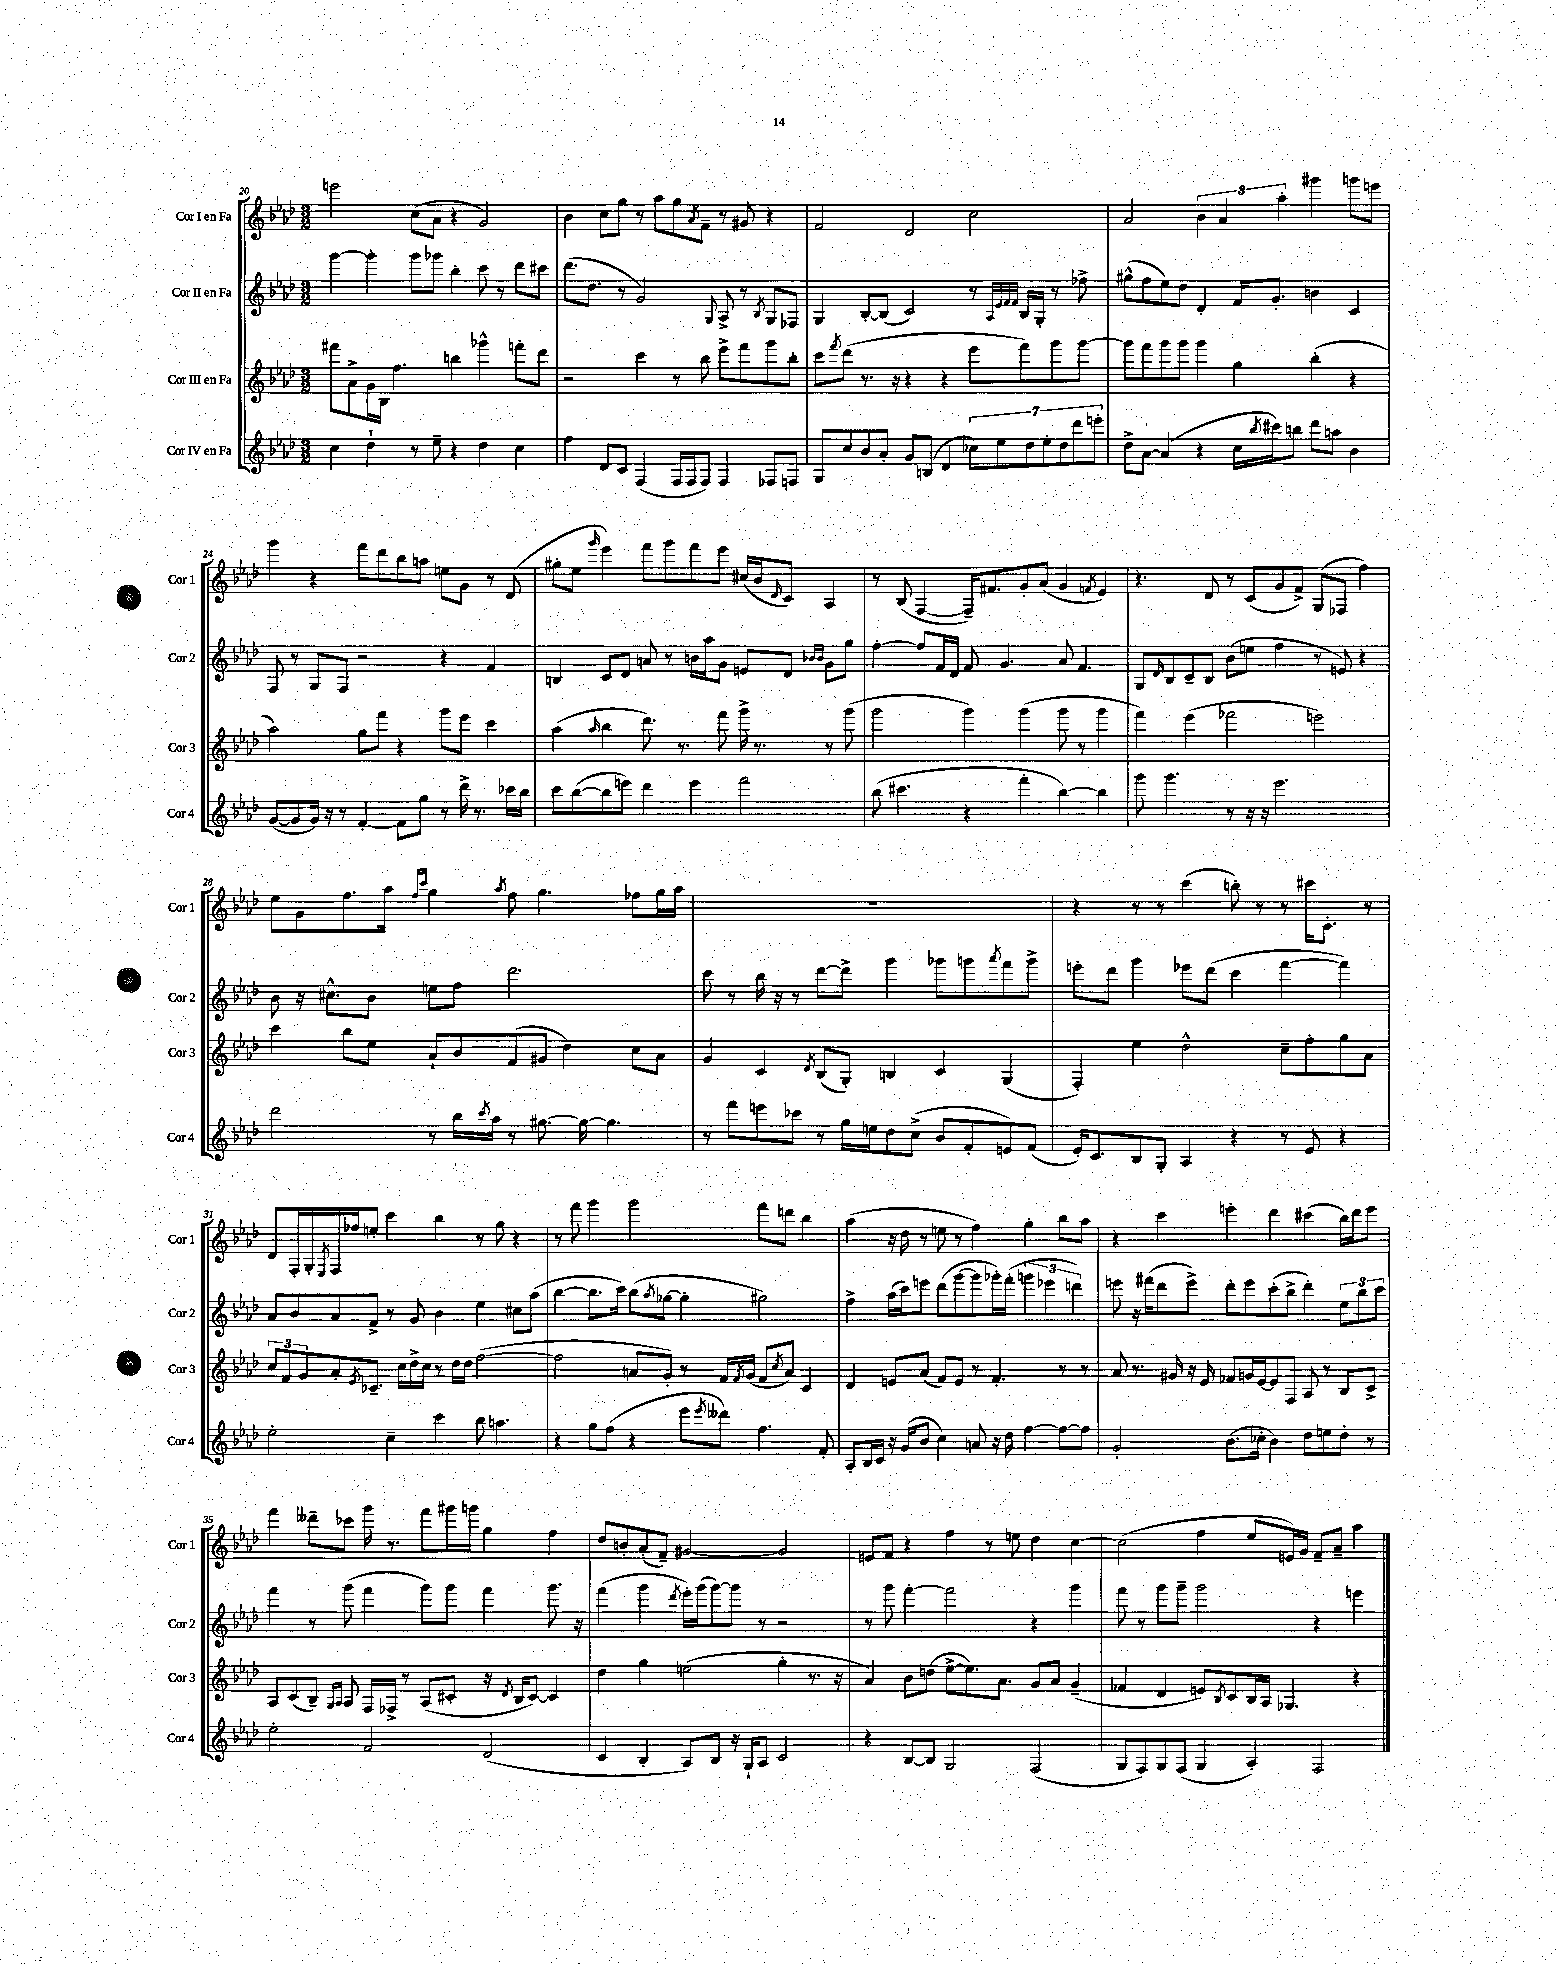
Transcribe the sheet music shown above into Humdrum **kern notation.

**kern	**kern	**kern	**kern
*part4	*part3	*part2	*part1
*staff4	*staff3	*staff2	*staff1
*I"Cor IV en Fa	*I"Cor III en Fa	*I"Cor II en Fa	*I"Cor I en Fa
*I'Cor 4	*I'Cor 3	*I'Cor 2	*I'Cor 1
*clefG2	*clefG2	*clefG2	*clefG2
*k[b-e-a-d-]	*k[b-e-a-d-]	*k[b-e-a-d-]	*k[b-e-a-d-]
*M3/2	*M3/2	*M3/2	*M3/2
=20	=20	=20	=20
4cc\	8fff#X\L	[4ggg\	2eeen\
.	8a-^\	.	.
4dd-`\	16g\L	4ggg'\]	.
.	16B-\JJ	.	.
.	4.ff\	.	.
8r	.	8ggg\L	(8cc\L
8ee-~\	.	8ggg-X\J	8a-\J
4r	4bbn\	4bb-'\	4r
4dd-\	4ggg-X^^\	8ccc\	2g/)
.	.	8r	.
4cc\	8fffn'\L	8ddd-\L	.
.	8ddd-\J	8ccc#X\J	.
=21	=21	=21	=21
4ff\	2r	(8.ddd-\L	4b-\
.	.	8.dd-\J	.
8d-/L	.	.	8cc\L
8c/J	.	8r	8gg\J
(4F/	4ccc\	2g/)	8r
.	.	.	8aa-\L
16F/LL	8r	.	8gg\
16F/J	.	.	.
.	.	.	8qa-/
8F/J)	8bb-\	.	8f~\J
.	.	8qqG/	.
4F/	8eee-^\L	8A-^/	8r
.	8fff\	8r	8g#X/
.	.	8qB-/	.
8F-X/L	8ggg\	8G/L	4r
8Fn/J	8bb-'\J	8F-X/J	.
=22	=22	=22	=22
8G/L	8ccc\L	4G/	2f/
.	8qfff/	.	.
8cc/	(8ddd-\J	.	.
8b-/	8.r	[8B-'/L	.
8a-'/J	.	(8B-/J]	.
.	16r	.	.
8g/L	4r	2c/)	2d-/
(8Bn/J	.	.	.
4d-/	4r	.	.
14cc-X\L)	8eee-\L	8r	2cc\
14ee-\	.	.	.
.	.	32qqA-/LLL	.
.	.	32qqe-/	.
.	.	32qqf/	.
.	.	32qqf/JJJ	.
.	8fff\)	16B-/LL	.
14dd-\	.	.	.
.	.	16G'/JJ	.
14ee-'\	.	.	.
.	8ggg\	8r	.
14dd-\	.	.	.
14ddd-\	.	.	.
.	[8ggg\J	8ff-X^\	.
14eeen'\J	.	.	.
=23	=23	=23	=23
8dd-^\L	8ggg\L]	(8gg#X^^\L	2a-/
[8a-\J	8fff\	8ff\	.
(4a-/]	8ggg\	8ee-\)	.
.	8ggg\J	8dd-\J	.
4r	4ggg\	4d-'/	6b-\
.	.	.	6a-/
16cc\LL	4gg\	16f/KL	.
8qbb-/	.	.	.
16ccc#X\J)	.	8.g'/J	.
.	.	.	6aa-'\
8bbn\J	.	.	.
8ddd-\L	(4bb-'\	4bn\	4ggg#X\
8aan\J	.	.	.
4b-\	4r	4c/	8gggn\L
.	.	.	8eeen\J
!!LO:LB:g=z
=24	=24	=24	=24
([8g/L	2aa-\)	8F/	4ggg\
8g/]	.	8r	.
16g/Jk)	.	8G/L	4r
16r	.	.	.
8r	.	8F/J	.
[4f'/	8gg\L	2r	8fff\L
.	8fff\J	.	8ddd-\
8f\L]	4r	.	8bb-\
8gg\J	.	.	8aan\J
8r	8ggg\L	4r	8een\L
16ddd-^\	8eee-\J	.	8g\J
8.r	.	.	.
.	4ccc\	4f/	8r
16ccc-X\LL	.	.	(8d-/
16bb-\JJ	.	.	.
=25	=25	=25	=25
8ccc\L	(4aa-\	4Bn/	8gg#X'\L
([8bb-\	.	.	8ee-\J
.	16qqaa-/	.	16qqggg/
8bb-\]	4bb-\	8c/L	4eee-\)
8eeen\J)	.	8d-/J	.
4ddd-\	8.ddd-\)	8an/	8fff\L
.	.	8r	8ggg\
.	8.r	.	.
4eee\	.	16bn\LL	8fff\
.	.	16aa-\J	.
.	8fff\	8g\J	8eee-\J
2fff\	16ggg^\	8en/L	(16cc#X/LL
.	8.r	.	16b-/J
.	.	.	16qqd-/
.	.	8d-/J	8c/J)
.	.	16qqb-X/LL	.
.	.	16qqb-/JJ	.
.	8r	8g\L	4A-/
.	(8ggg\	8gg\J	.
=26	=26	=26	=26
(8bb-\	2ggg\	[4ff'\	8r
4.ccc#X\	.	.	(8B-/
.	.	8ff/L]	[4F/
.	.	16f/L	.
.	.	16d-/JJ	.
4r	4ggg\)	8f/	16F~/KL])
.	.	.	8.f#X/
.	.	4.g/	.
4fff'\	(4ggg\	.	8g'/
.	.	.	(8a-/J
[4bb-\)	8ggg\	8a-/	4g/
.	8r	4.f/	.
.	.	.	8qfn/
4bb-\]	4ggg\	.	4e-/)
=27	=27	=27	=27
8ggg\	4fff\)	8G/L	4.r
.	.	16qqd-/	.
4.ggg\	.	8B-/	.
.	(4eee-\	8c~/	.
.	.	8B-/J	8d-/
8r	2fff-X\	(8b-\L	8r
16r	.	8een\J	(8c/L
16r	.	.	.
2.eee-\	.	4ff\	8g/
.	.	.	8f^/J)
.	2eeen\)	8r	(8G/L
.	.	8en/)	8F-X/J
.	.	4r	4ff\)
!!LO:LB:g=z
=28	=28	=28	=28
2ddd-\	4ccc\	8b-\	8ee-\L
.	.	16r	8g\
.	.	8.cc#X^^\L	.
.	8bb-\L	.	8.ff\
.	8ee-\J	8b-\J	.
.	.	.	16aa-\Jk
.	.	.	16qqff/LL
.	.	.	16qqccc/JJ
8r	8a-`/L	8een\L	4gg\
16bb-\LL	8b-/	8ff\J	.
8qccc/	.	.	.
16aa-\JJ	.	.	.
.	.	.	8qaa-/
8r	(8f/	2.ddd-\	8ff\
[8.gg#X\	8g#X/J	.	4.gg\
.	4dd-\)	.	.
16gg#\_	.	.	.
4.gg#\]	.	.	.
.	8cc\L	.	8ff-X\L
.	8a-\J	.	16gg\L
.	.	.	16aa-\JJ
=29	=29	=29	=29
8r	4g/	8ccc\	1.r
8fff\L	.	8r	.
8eeen\	4c/	16bb-\	.
.	.	16r	.
8ccc-X\J	.	8r	.
.	8qd-/	.	.
8r	(8B-/L	[8ddd-\L	.
16gg\LL	8G'/J)	8ddd-^\J]	.
16een\J	.	.	.
8dd-\	4Bn/	4ggg\	.
(8cc^\J	.	.	.
8b-/L	4c/	8ggg-X\L	.
8f'/	.	8gggn\	.
.	.	8qaaa-/	.
8en/)	(4G/	8fff\	.
(8f/J	.	8ggg^\J	.
=30	=30	=30	=30
16e-'/KL)	4F'/)	8eeen'\L	4r
8.c/	.	.	.
.	.	8ddd-\J	.
8B-/	4ee-\	4ggg\	8r
8G'/J	.	.	8r
4A-/	2dd-^^\	8eee-X\L	(4ccc\
.	.	(8ddd-\J	.
4r	.	4ccc\	8bbn'\)
.	.	.	8r
8r	8cc~\L	[4fff\	8r
8e-/	8ff'\	.	16ccc#X\KL
.	.	.	8.c'\J
4r	8gg\	4fff\])	.
.	8a-\J	.	8r
!!LO:LB:g=z
=31	=31	=31	=31
2ee-'\	12cc/L	8a-/L	8d-/L
.	12f/	.	.
.	.	8b-/	16F'/L
.	12g/	.	.
.	.	.	16G'/
.	.	.	8qE-/
.	8a-'/	8a-/	16F/
.	.	.	16ff-X/J
.	8qe-/	.	.
.	8.c-X~/J	8f^/J	8een'/J
4cc~\	.	8r	4ccc\
.	16cc\LL	.	.
.	16dd-^\	8g/	.
.	16cc\JJ	.	.
4ccc\	8r	4b-\	4bb-\
.	16dd-\LL	.	.
.	16dd-\JJ	.	.
8bb-\	([2ff\	4ee-\	8r
4.aan\	.	.	8gg\
.	.	8cc#X\L	4r
.	.	(8aa-\J	.
=32	=32	=32	=32
4r	2ff\]	[4bb-\	8r
.	.	.	8fff\
8gg\L	.	8.bb-\L]	4ggg\
(8ff\J	.	.	.
.	.	16ccc\Jk)	.
4r	8an/L	(8bb-\L	2ggg\
.	.	8qaa-/	.
.	8g'/J)	[8gg-X\J	.
8eee-\L	8r	4gg-'\]	.
8qeee-/	.	.	.
8ddd--X\J)	16f/LL	.	.
.	8qf/	.	.
.	(16g/JJ	.	.
4.ff\	8f/L	2gg#X\)	8fff\L
.	8qcc/	.	.
.	8a/J)	.	8dddn\J
.	4c/	.	4bb-\
8f'/	.	.	.
=33	=33	=33	=33
8A-'/L	4d-/	4ff^\	(4aa-\
16B-/L	.	.	.
16c/JJ	.	.	.
16r	8en/L	(16aa-\LL	16r
(16g/KL	.	16ccc\J)	16dd-\
8b-/J	(8a-/J	8eeen\J	8r
4cc\)	8f/L)	(8ddd-\L	8een\
.	8e/J	[8ggg\	8r
8an/	8r	8ggg\]	4ff\)
16r	4.f'/	16ggg-X'\L)	.
16dd-\	.	(16fff'\JJ	.
[4ff\	.	6gggn\	4gg'\
.	.	6eee-X\	.
8ff\L_	8r	.	8bb-\L
.	.	6dddn\)	.
8ff\J]	8r	.	8aa-\J
=34	=34	=34	=34
2g'/	8a-/	8eeen\	4r
.	8.r	16r	.
.	.	(16fff#X\KL	.
.	.	8ddd-\	4ccc\
.	16g#X/	.	.
.	16r	8eee^\J)	.
.	16e-/	.	.
(8.b-\L	8f-X/L	8ddd-'\L	4eeen'\
.	16gn/L	8eee\	.
16cc-X'\Jk	[16e-/J	.	.
4b-\)	8e-/]	(8ccc'\	4ddd-\
.	8F/J	8bb-^\J	.
8dd-\L	8A-/	4ddd-'\)	(4ccc#X\
8een\	8r	.	.
8dd-'\J	8B-/L	12ee-\L	16bb-\LL)
.	.	.	16ddd-\J
.	.	12bb-\	.
8r	8c^/J	.	8eee\J
.	.	12ccc\J	.
!!LO:LB:g=z
=35	=35	=35	=35
2ee-'\	8A-/L	4fff\	4fff\
.	(8c/	.	.
.	8B-~/J)	8r	8ddd--X~\L
.	16qqG/LL	.	.
.	16qqA-/JJ	.	.
.	8A-/	(8ggg\	8ccc-X\J
2f/	16F/LL	4fff\	16ggg\
.	16F-X^/JJ	.	8.r
.	8r	.	.
.	(8A-/L	8ggg\L)	8fff\L
.	8c#X'/J	8ggg\J	16ggg#X\L
.	.	.	16gggn\JJ
(2d-/	16r	4fff\	4gg\
.	8qd-/	.	.
.	16B-/KL	.	.
.	[8c#/J)	.	.
.	4c#/]	8.ggg\	4ff\
.	.	16r	.
=36	=36	=36	=36
4c/	4dd-\	(4fff\	8dd-/L
.	.	.	8bn'/
4B-'/	4gg\	4ggg\	(8a-'/
.	.	.	8f~/J)
.	.	8qddd-/	.
8A-/L)	(2een\	16eee-'\LL)	[2g#X/
.	.	(16ggg\J	.
8B-/J	.	[8ggg\)	.
16r	.	8ggg\J]	.
16G`/KL	.	.	.
8A-/J	.	8r	.
2c/	4gg'\	2r	2g#/]
.	8.r	.	.
.	16r	.	.
=37	=37	=37	=37
4r	4a-/)	8r	8en/L
.	.	8ggg\	8f/J
[8B-/L	8b-\L	[4fff'\	4r
8B-/J]	(8ddn\J	.	.
2G/	[8ee-^\L	2fff\]	4ff\
.	8.ee-\])	.	.
.	.	.	8r
.	8.a-\J	.	.
.	.	.	8een\
(2F/	8g/L	4r	4dd-\
.	8a-/J	.	.
.	(4g~/	4ggg\	[4cc\
=38	=38	=38	=38
8G/L	4f-X/	8fff\	(2cc\]
8F/)	.	8r	.
8G/	4d-/	8ggg\L	.
(8F/J	.	8ggg~\J	.
4G/	8en/L)	2ggg\	4ff\
.	8qB-/	.	.
.	8c/	.	.
4A-'/)	16B-/L	.	8ee-/L
.	16A-/JJ	.	.
.	4.G-X/	.	16en/L)
.	.	.	16g/JJ
2F/	.	4r	8f~/L
.	.	.	8a-~/J
.	4r	4eeen\	4aa-\
==	==	==	==
*-	*-	*-	*-
